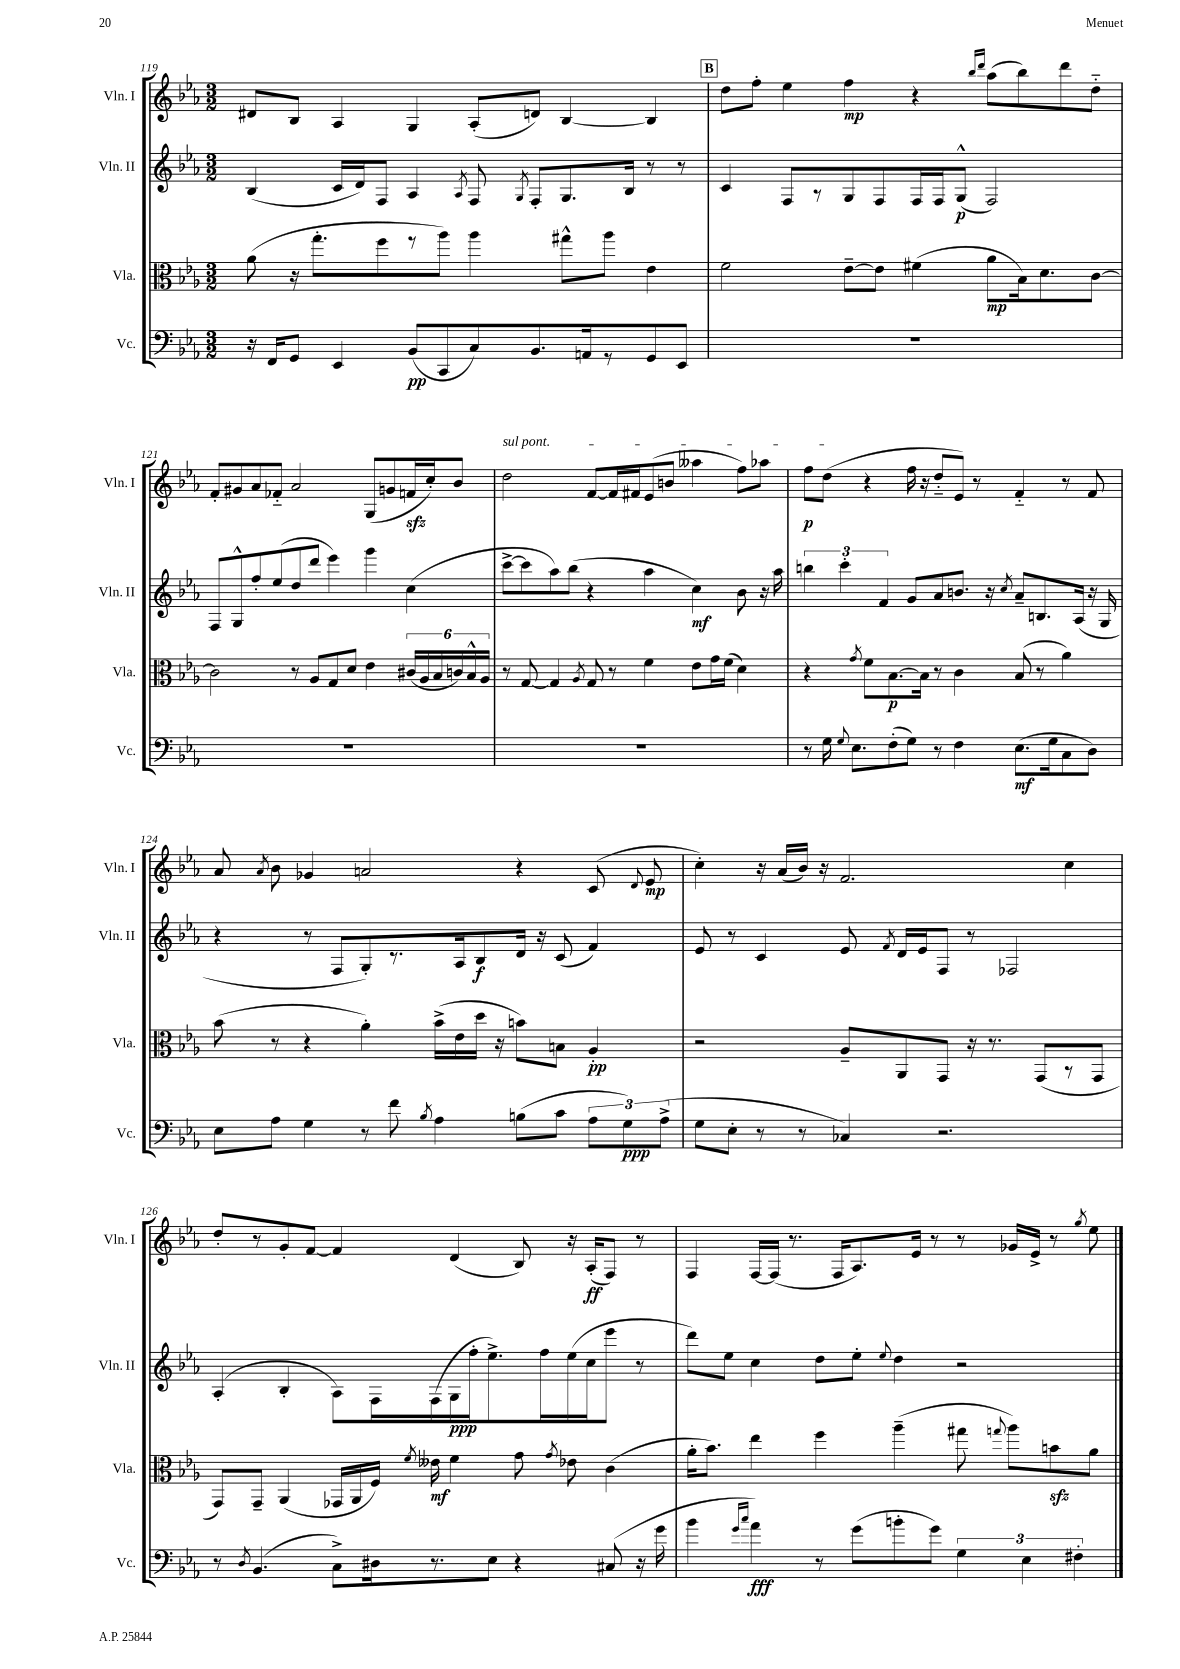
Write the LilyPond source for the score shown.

<<
\new StaffGroup <<
\new Staff = "s0" \with { instrumentName = "Vln. I" shortInstrumentName = "Vln. I" } {
    \clef treble \key ees \major \numericTimeSignature \time 3/2
    \autoBeamOff dis'8[ bes8] aes4 g4 aes8[-.( d'8]) bes4~ bes4 |
    \mark \markup { \box "B" } d''8[ f''8]-. ees''4 f''4\mp r4 \grace { bes''16[ d'''16] } aes''8[( bes''8) d'''8 d''8]-_ |
    f'8[-. gis'8 aes'8 fes'8]-_ aes'2 g8[( g'8 f'16\sfz c''16-.) bes'8] |
    \once \override TextSpanner.bound-details.left.text = \markup { \italic "sul pont." } d''2\startTextSpan f'8[~ f'16 fis'16 ees'8( b'8] aeses''4 f''8[) aes''8] |
    f''8[\p d''8]\stopTextSpan( r4 f''16 r16 d''8[-_ ees'8]) r8 f'4-_ r8 f'8 |
    aes'8 \acciaccatura { aes'8 } bes'8 ges'4 a'2 r4 c'8( \appoggiatura { d'8 } ees'8\mp |
    c''4-.) r16 aes'16[( bes'16]) r16 f'2. c''4 |
    d''8[-. r8 g'8-. f'8]~ f'4 d'4( bes8) r16 aes16[-.\ff( f8]) r8 |
    f4 f16[~ f16]( r8. f16[ aes8.) ees'16] r8 r8 ges'16[ ees'16]-> r8 \acciaccatura { g''8 } ees''8 \bar "|." |
}
\new Staff = "s1" \with { instrumentName = "Vln. II" shortInstrumentName = "Vln. II" } {
    \clef treble \key ees \major \numericTimeSignature \time 3/2
    \autoBeamOff bes4( c'16[ d'16) f8] aes4 \acciaccatura { aes8 } f8 \acciaccatura { g8 } f8[-. g8. bes16] r8 r8 |
    \mark \markup { \box "B" } c'4 f8[ r8 g8 f8 f16 f16 g8]-^\p( f2) |
    f8[ g8-^ f''8-. ees''8( d''8 d'''8] ees'''4) g'''4 c''4( |
    c'''8[~-> c'''8 aes''8) bes''8]( r4 aes''4 c''4\mf) bes'8 r16 aes''16 |
    \tuplet 3/2 { b''4 c'''4-. f'4 } g'8[ aes'8 b'8.] r16 \acciaccatura { c''8 } aes'8[-- b8. aes16]( r16 g16 |
    r4 r8 f8[ g8-.) r8. aes16 bes8\f d'16] r16 c'8( f'4) |
    ees'8 r8 c'4 ees'8 \acciaccatura { f'8 } d'16[ ees'16 f8] r8 fes2 |
    aes4-.( bes4-. aes8[) f16 f16( g16\ppp f''16-. ees''8.->) f''16 ees''16( c''16 ees'''8] r8 |
    d'''8[) ees''8] c''4 d''8[ ees''8]-. \appoggiatura { ees''8 } d''4 r2 \bar "|." |
}
\new Staff = "s2" \with { instrumentName = "Vla." shortInstrumentName = "Vla." } {
    \clef alto \key ees \major \numericTimeSignature \time 3/2
    \autoBeamOff aes'8( r16 g''8.[-. f''8 r8 aes''8]) aes''4 gis''8[-^ aes''8] ees'4 |
    \mark \markup { \box "B" } f'2 ees'8[~-- ees'8] fis'4( aes'8[\mp bes16) d'8. c'8]~ |
    c'2 r8 aes8[ g8 d'8] ees'4 \tuplet 6/4 { cis'16[( aes16 bes16 c'16) bes16-^ aes16] } |
    r8 g8~ g4 \acciaccatura { aes8 } g8 r8 f'4 ees'8[ g'16 f'16]( d'4) |
    r4 \acciaccatura { g'8 } f'8[ bes8.~\p bes16] r8 c'4 bes8( r8 aes'4) |
    bes'8( r8 r4 aes'4-.) bes'16[->( ees'16 d''16] r16 b'8[) b8] aes4-.\pp |
    r2 aes8[-- aes,8 g,8] r16 r8. g,8[( r8 g,8] |
    g,8[) g,8]-- aes,4( ges,16[ aes,16 f16]) \acciaccatura { f'8 } eeses'16\mf f'4 g'8 \acciaccatura { g'8 } ees'8 c'4( |
    aes'16[-. bes'8.]) ees''4 f''4 aes''4--( gis''8 \appoggiatura { g''8 } aes''8[) b'8\sfz aes'8] \bar "|." |
}
\new Staff = "s3" \with { instrumentName = "Vc." shortInstrumentName = "Vc." } {
    \clef bass \key ees \major \numericTimeSignature \time 3/2
    \autoBeamOff r16 f,16[ g,8] ees,4 bes,8[\pp( c,8 c8) bes,8. a,16 r8 g,8 ees,8] |
    \mark \markup { \box "B" } R1. |
    R1. |
    R1. |
    r8 g16 \appoggiatura { g8 } ees8.[ f8-.( g8]) r8 f4 ees8.[\mf( g16 c8 d8]) |
    ees8[ aes8] g4 r8 f'8 \acciaccatura { bes8 } aes4 b8[( c'8] \tuplet 3/2 { aes8[ g8\ppp) aes8]->( } |
    g8[ ees8]-. r8 r8 ces4) r2. |
    r8 \acciaccatura { d8 } bes,4.( c8[->) dis16 r8. ees8] r4 cis8( r16 g'16 |
    bes'4 \grace { g'16[ c''16] } aes'4\fff) r8 g'8[( b'8-. g'8]) \tuplet 3/2 { g4 ees4 fis4-. } \bar "|." |
}
>>
>>
\layout { \context { \Score currentBarNumber = #119 } }
